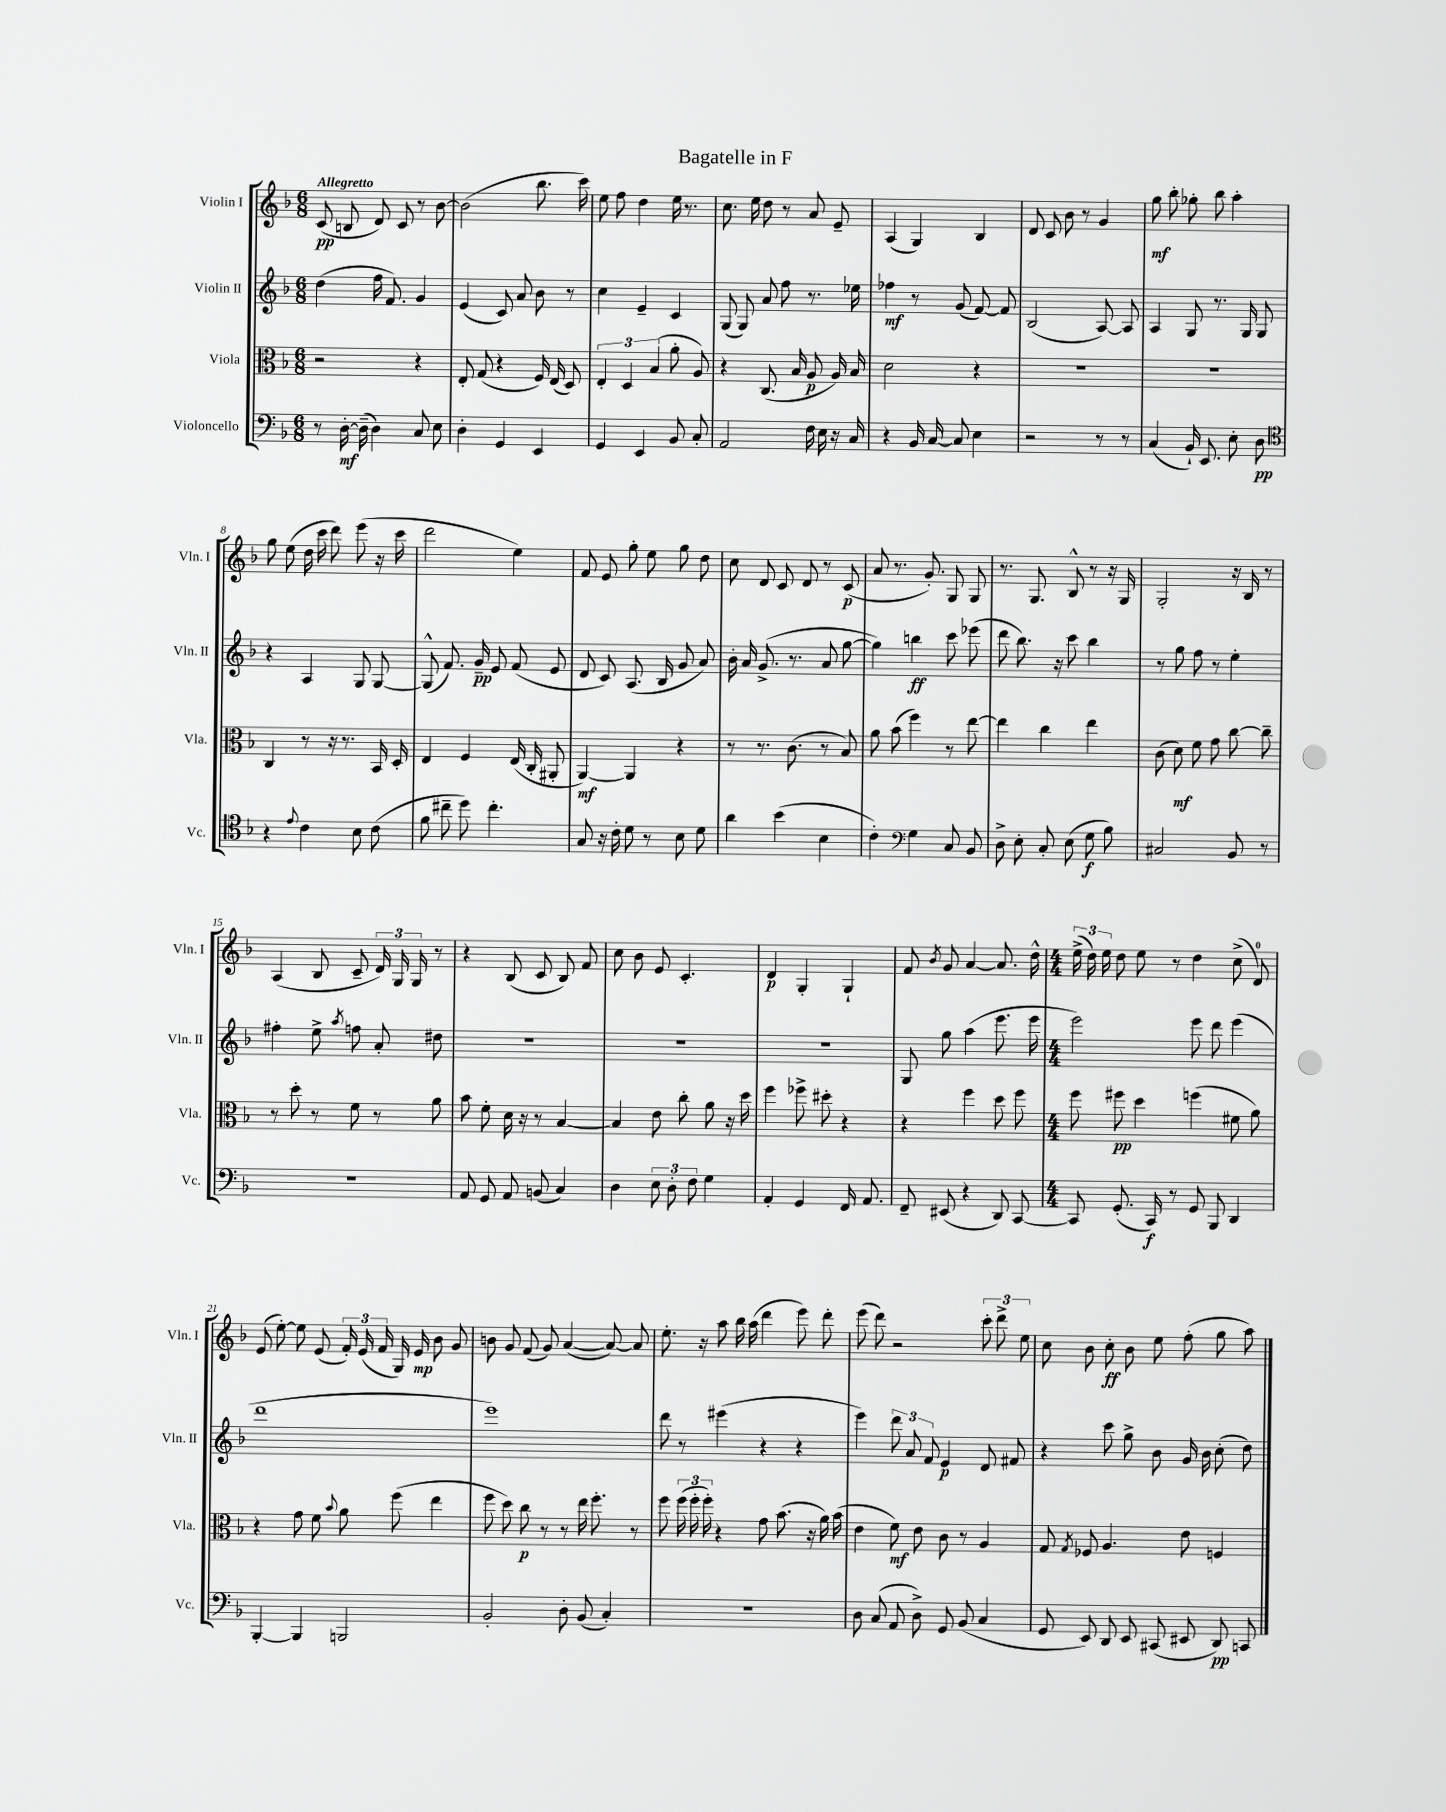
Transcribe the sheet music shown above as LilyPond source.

\header { title = "Bagatelle in F" }
<<
\new StaffGroup <<
\new Staff = "s0" \with { instrumentName = "Violin I" shortInstrumentName = "Vln. I" } {
    \clef treble \key f \major \numericTimeSignature \time 6/8 \tempo "Allegretto"
    \autoBeamOff c'8\pp( b8 d'8) c'8 r8 bes'8~ |
    bes'2( bes''8. c'''16) |
    e''8 f''8 d''4 e''16 r8. |
    c''8. e''16 d''8 r8 a'8 e'8-- |
    a4( g4) bes4 |
    d'8 c'8 bes'8 r8 g'4 |
    g''8\mf bes''8-. ges''8-. bes''8 a''4-. |
    g''8 e''8( d''16 c'''16 d'''8) e'''8( r16 c'''16 |
    d'''2 e''4) |
    f'8 e'8 g''8-. e''8 g''8 d''8 |
    c''8 d'8 c'8 d'8 r8 c'8\p( |
    a'8 r8. g'8.-.) g8 g8 |
    r8. g8. bes8-^ r8 r16 g16 |
    g2-. r16 bes16 r8 |
    a4( bes8 c'8-- \tuplet 3/2 { d'16) g16 g16 } r8 |
    r4 bes8( c'8 bes8) f'8 |
    c''8 bes'8 e'8 c'4.-. |
    d'4\p g4-. g4-! |
    f'8 \acciaccatura { bes'8 } g'8 a'4~ a'8. d''16-^ |
    \numericTimeSignature \time 4/4 \tuplet 3/2 { e''16->( d''16) e''16 } d''8 e''8 r8 d''4 c''8->( d'8-0) |
    e'8( e''8~-.) e''8 e'8( \tuplet 3/2 { f'16-.) e'16( f'16 } g16) e'16\mp bes'8 g'8 |
    b'8 g'8 f'8( g'8) a'4~( a'8~) a'8 |
    e''8.-. r16 a''8 bes''16 a''16( d'''4 e'''8) d'''8-. |
    e'''8( d'''8) r2 \tuplet 3/2 { c'''8-. d'''8-> e''8 } |
    c''8 bes'8 c''8-.\ff bes'8 e''8 f''8-.( g''8 a''8) \bar "|." |
}
\new Staff = "s1" \with { instrumentName = "Violin II" shortInstrumentName = "Vln. II" } {
    \clef treble \key f \major \numericTimeSignature \time 6/8
    \autoBeamOff d''4( f''16 f'8.) g'4 |
    e'4( c'8) a'8 bes'8 r8 |
    c''4 e'4-- c'4 |
    g8( g8) a'8 f''8 r8. ees''16 |
    fes''4\mf r8 g'8( f'8~) f'8 |
    bes2( a8~) a8 |
    a4 g8 r8. g16 g8 |
    r4 a4 g8 g8~ |
    g8-^( f'8.) g'16--\pp e'8 f'8( e'8 |
    d'8 c'8) a8.( bes16 g'8 a'8) |
    bes'16-. a'16 g'8.->( r8. a'8 g''8~ |
    g''4) b''4\ff c'''8 ees'''8( |
    d'''8 bes''8.) r16 c'''8 bes''4 |
    r8 g''8 f''8 r8 e''4-. |
    fis''4-. e''8-> \acciaccatura { a''8 } f''8 a'8-. dis''8 |
    R2. |
    R2. |
    R2. |
    g8 g''8 a''4( e'''8. e'''16 |
    \numericTimeSignature \time 4/4 e'''2) e'''8 d'''8 e'''4( |
    d'''1 |
    e'''1) |
    d'''8 r8 eis'''4( r4 r4 |
    e'''4) \tuplet 3/2 { d'''8 a'8 f'8 } e'4\p d'8 fis'8 |
    r4 c'''8 g''8-> bes'8 g'16 bes'16 c''8-.( d''8) \bar "|." |
}
\new Staff = "s2" \with { instrumentName = "Viola" shortInstrumentName = "Vla." } {
    \clef alto \key f \major \numericTimeSignature \time 6/8
    \autoBeamOff r2 r4 |
    e8-. g8( r4 f16) e16( d8) |
    \tuplet 3/2 { e4-. d4 bes4( } a'8-. a8) |
    r4 c8.( bes16 a8\p a16) bes16 |
    d'2 r4 |
    R2. |
    R2. |
    c4 r8 r16 r8. bes,16 d16-. |
    e4 f4 e16( c16-. ais,8-. |
    a,4~\mf) a,4 r4 |
    r8 r8. c'8.( r8 bes8) |
    a'8 bes'8( f''4) r8 e''8~ |
    e''4 c''4 e''4 |
    c'8( d'8\mf) f'8 g'8 c''8~ c''8-- |
    r8 d''8-. r8 f'8 r8 a'8 |
    bes'8 f'8-. d'16 r16 r8 bes4~ |
    bes4 e'8 c''8-. a'8 r16 d''16 |
    f''4 fes''8-> dis''8-. r4 |
    r4 f''4 d''8 f''8 |
    \numericTimeSignature \time 4/4 f''8 fis''8\pp d''4 f''4( fis'8 a'8) |
    r4 g'8 f'8 \appoggiatura { bes'8 } a'8 f''8( e''4 |
    f''8 d''8) c''8\p r8 r8 e''16 f''8.-. r8 |
    f''8 \tuplet 3/2 { f''16( f''16-. f''16-.) } r4 g'8 bes'8.( r16 a'16) bes'16( |
    e'4 f'8\mf) e'8 c'8 r8 a4 |
    g8 \acciaccatura { g8 } fes8 a4. e'8 f4 \bar "|." |
}
\new Staff = "s3" \with { instrumentName = "Violoncello" shortInstrumentName = "Vc." } {
    \clef bass \key f \major \numericTimeSignature \time 6/8
    \autoBeamOff r8 d16~-.\mf d16--( d4) c8 e8 |
    d4-. g,4 e,4 |
    g,4 e,4 bes,8 c8-. |
    a,2 f16 e16 r16 c16 |
    r4 bes,16 c16~ c8 e4 |
    r2 r8 r8 |
    c4( bes,16-!) e,8. e8-. d8\pp |
    \clef tenor r4 \appoggiatura { e'8 } c'4 bes8 c'8( |
    f'8 cis''8-- d''8) cis''4.-. |
    g8 r16 c'16-. d'8 r8 bes8 d'8 |
    a'4 bes'4( bes4 |
    c'4-.) \clef bass g4 c8 bes,8 |
    d8-> e8-. c8-. e8( g8\f bes8) |
    cis2 bes,8 r8 |
    R2. |
    a,8 g,8 a,8 b,8( c4) |
    d4 \tuplet 3/2 { e8 d8-. f8 } g4 |
    a,4-. g,4 f,16 a,8. |
    f,8-- eis,8( r4 d,8) c,8~ |
    \numericTimeSignature \time 4/4 c,8 g,8.-.( c,16\f) r8 g,8 bes,,8 d,4 |
    bes,,4~-. bes,,4 b,,2 |
    bes,2-. d8-. bes,8( c4-.) |
    R1 |
    d8 c8( a,8 d8->) g,8 bes,8( c4 |
    g,8 e,8) d,8 e,8 cis,8( eis,8 d,8\pp) c,8 \bar "|." |
}
>>
>>
